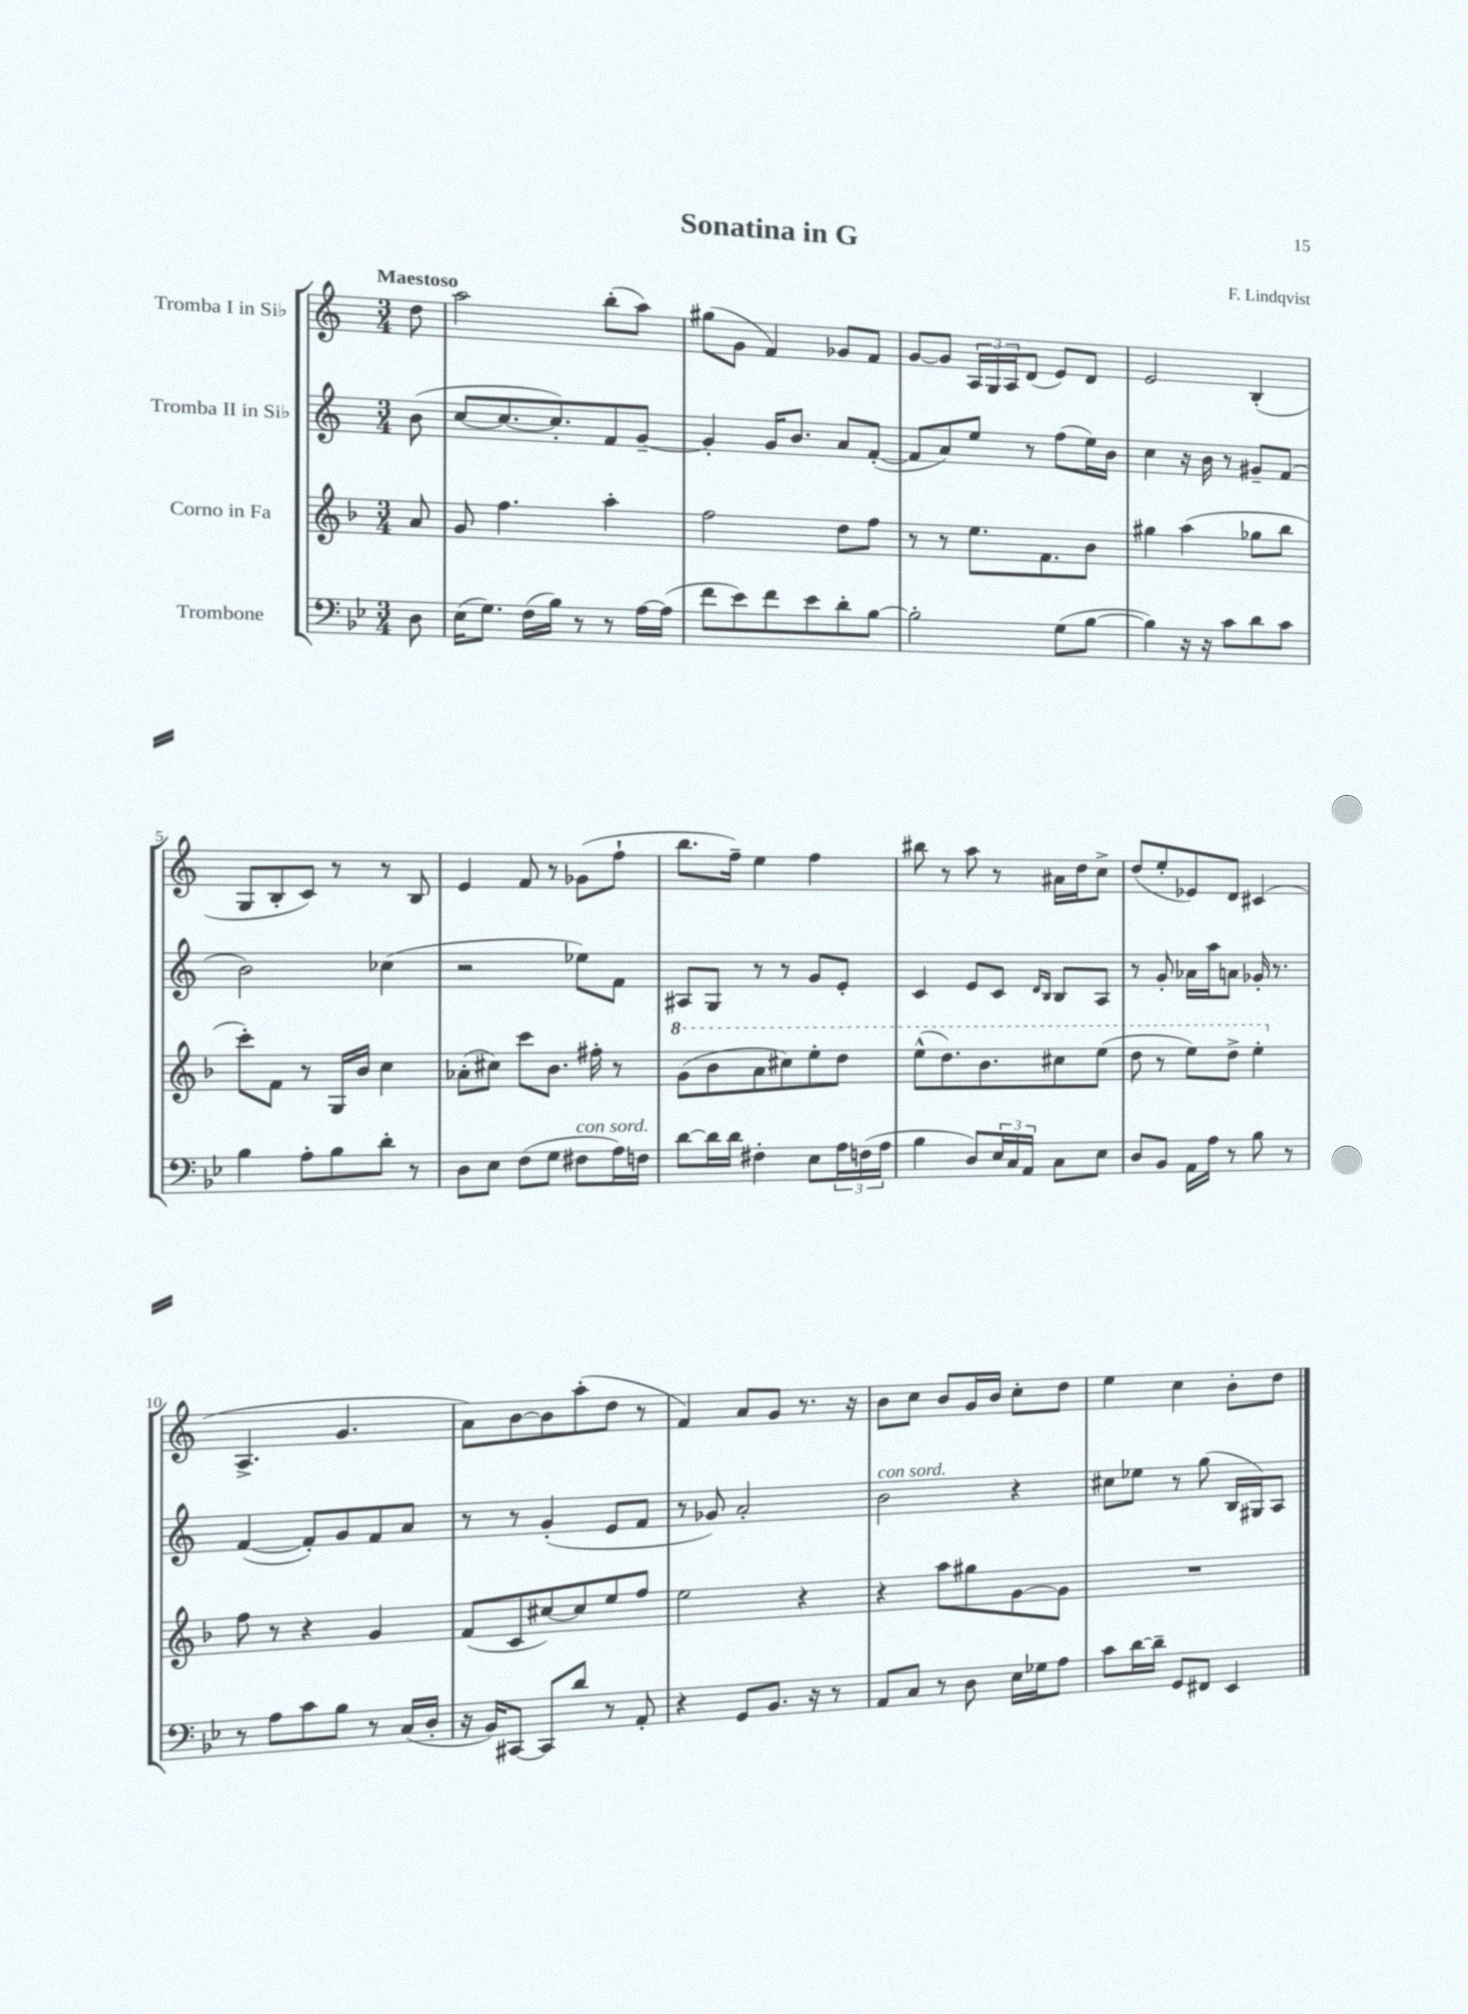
\header { title = "Sonatina in G" composer = "F. Lindqvist" }
<<
\new StaffGroup <<
\new Staff = "s0" \with { instrumentName = "Tromba I in Sib" } {
    \clef treble \key c \major \numericTimeSignature \time 3/4 \partial 8 \tempo "Maestoso"
    d''8 |
    a''2 b''8-.( a''8) |
    gis''8( g'8 f'4) ges'8 f'8 |
    g'8~ g'8 \tuplet 3/2 { a16 g16 a16 } d'8( e'8) d'8 |
    e'2 b4-.( |
    g8 b8-. c'8) r8 r8 b8 |
    e'4 f'8 r8 ges'8( f''8-! |
    b''8. f''16--) e''4 f''4 |
    bis''8 r8 a''8 r8 ais'16 d''16 c''8-> |
    d''8( e''8-. ees'8) d'8 cis'4( |
    a4.-> g'4. |
    a'8) b'8~ b'8 a''8-.( d''8 r8 |
    f'4) a'8 g'8 r8. r16 |
    b'8 c''8 b'8 g'16 b'16 c''8-. d''8 |
    e''4 c''4 b'8-. d''8 \bar "|." |
}
\new Staff = "s1" \with { instrumentName = "Tromba II in Sib" } {
    \clef treble \key c \major \numericTimeSignature \time 3/4 \partial 8
    b'8( |
    c''8~ c''8.~ c''8.-.) f'8 g'8~-- |
    g'4-. g'16 b'8. a'8 f'8~-.( |
    f'8 a'8) e''8 r8 f''8( e''16) b'16 |
    c''4 r16 b'16 r8 gis'8-- f'8( |
    b'2) ces''4( |
    r2 ees''8) f'8 |
    ais8 g8 r8 r8 g'8 e'8-. |
    c'4 e'8 c'8 \grace { d'16 b16 } b8 a8 |
    r8 g'8-. aes'16 a''16 a'8 ges'16-. r8. |
    f'4~( f'8-.) g'8 f'8 a'8 |
    r8 r8 g'4-.( e'8 f'8 |
    r8 ges'8) a'2-. |
    b'2^\markup { \italic "con sord." } r4 |
    cis''8 ees''8 r8 g''8( b16 gis16) a8 \bar "|." |
}
\new Staff = "s2" \with { instrumentName = "Corno in Fa" } {
    \clef treble \key f \major \numericTimeSignature \time 3/4 \partial 8
    a'8 |
    g'8 f''4. a''4-. |
    f''2 d''8 f''8 |
    r8 r8 e''8. f'8. bes'8 |
    gis''4 a''4( ges''8 bes''8 |
    c'''8-.) f'8 r8 g16 bes'16 c''4 |
    aes'8-.( cis''8) c'''8 bes'8. fis''16-. r8 |
    \ottava #1 g''8( bes''8 a''8 cis'''8) e'''8-. d'''8 |
    e'''8-^( d'''8.) bes''8. cis'''8 e'''8( |
    d'''8 r8 e'''8) d'''8-> e'''4-. \ottava #0 |
    f''8 r8 r4 g'4 |
    f'8( c'8 cis''8~) cis''8 e''8 f''8 |
    e''2 r4 |
    r4 a''8 gis''8 g'8~ g'8 |
    R2. \bar "|." |
}
\new Staff = "s3" \with { instrumentName = "Trombone" } {
    \clef bass \key bes \major \numericTimeSignature \time 3/4 \partial 8
    d8 |
    ees16( g8.) f16( bes16) r8 r8 a16~ a16( |
    f'8 ees'8) f'8 ees'8 d'8-. bes8~ |
    bes2-. g8( bes8~ |
    bes4) r16 r16 c'8 d'8 c'8 |
    bes4 a8-. bes8 d'8-. r8 |
    d8 ees8 f8( g8 fis8^\markup { \italic "con sord." } a16) f16 |
    d'8~ d'16 d'16 fis4-. ees8 \tuplet 3/2 { a16 f16( a16 } |
    bes4 d8) \tuplet 3/2 { ees16 c16 a,16 } c8 ees8 |
    d8 bes,8 a,16 a16 r8 bes8 r8 |
    r8 a8 c'8 bes8 r8 c16( d16-. |
    r16 bes,16) cis,8~ cis,8 d'8 r8 a,8-. |
    r4 g,8 bes,8. r16 r8 |
    a,8 c8 r8 d8 ees16 ges16 a8 |
    c'8 d'16~ d'16-- g,8 fis,8 ees,4 \bar "|." |
}
>>
>>
